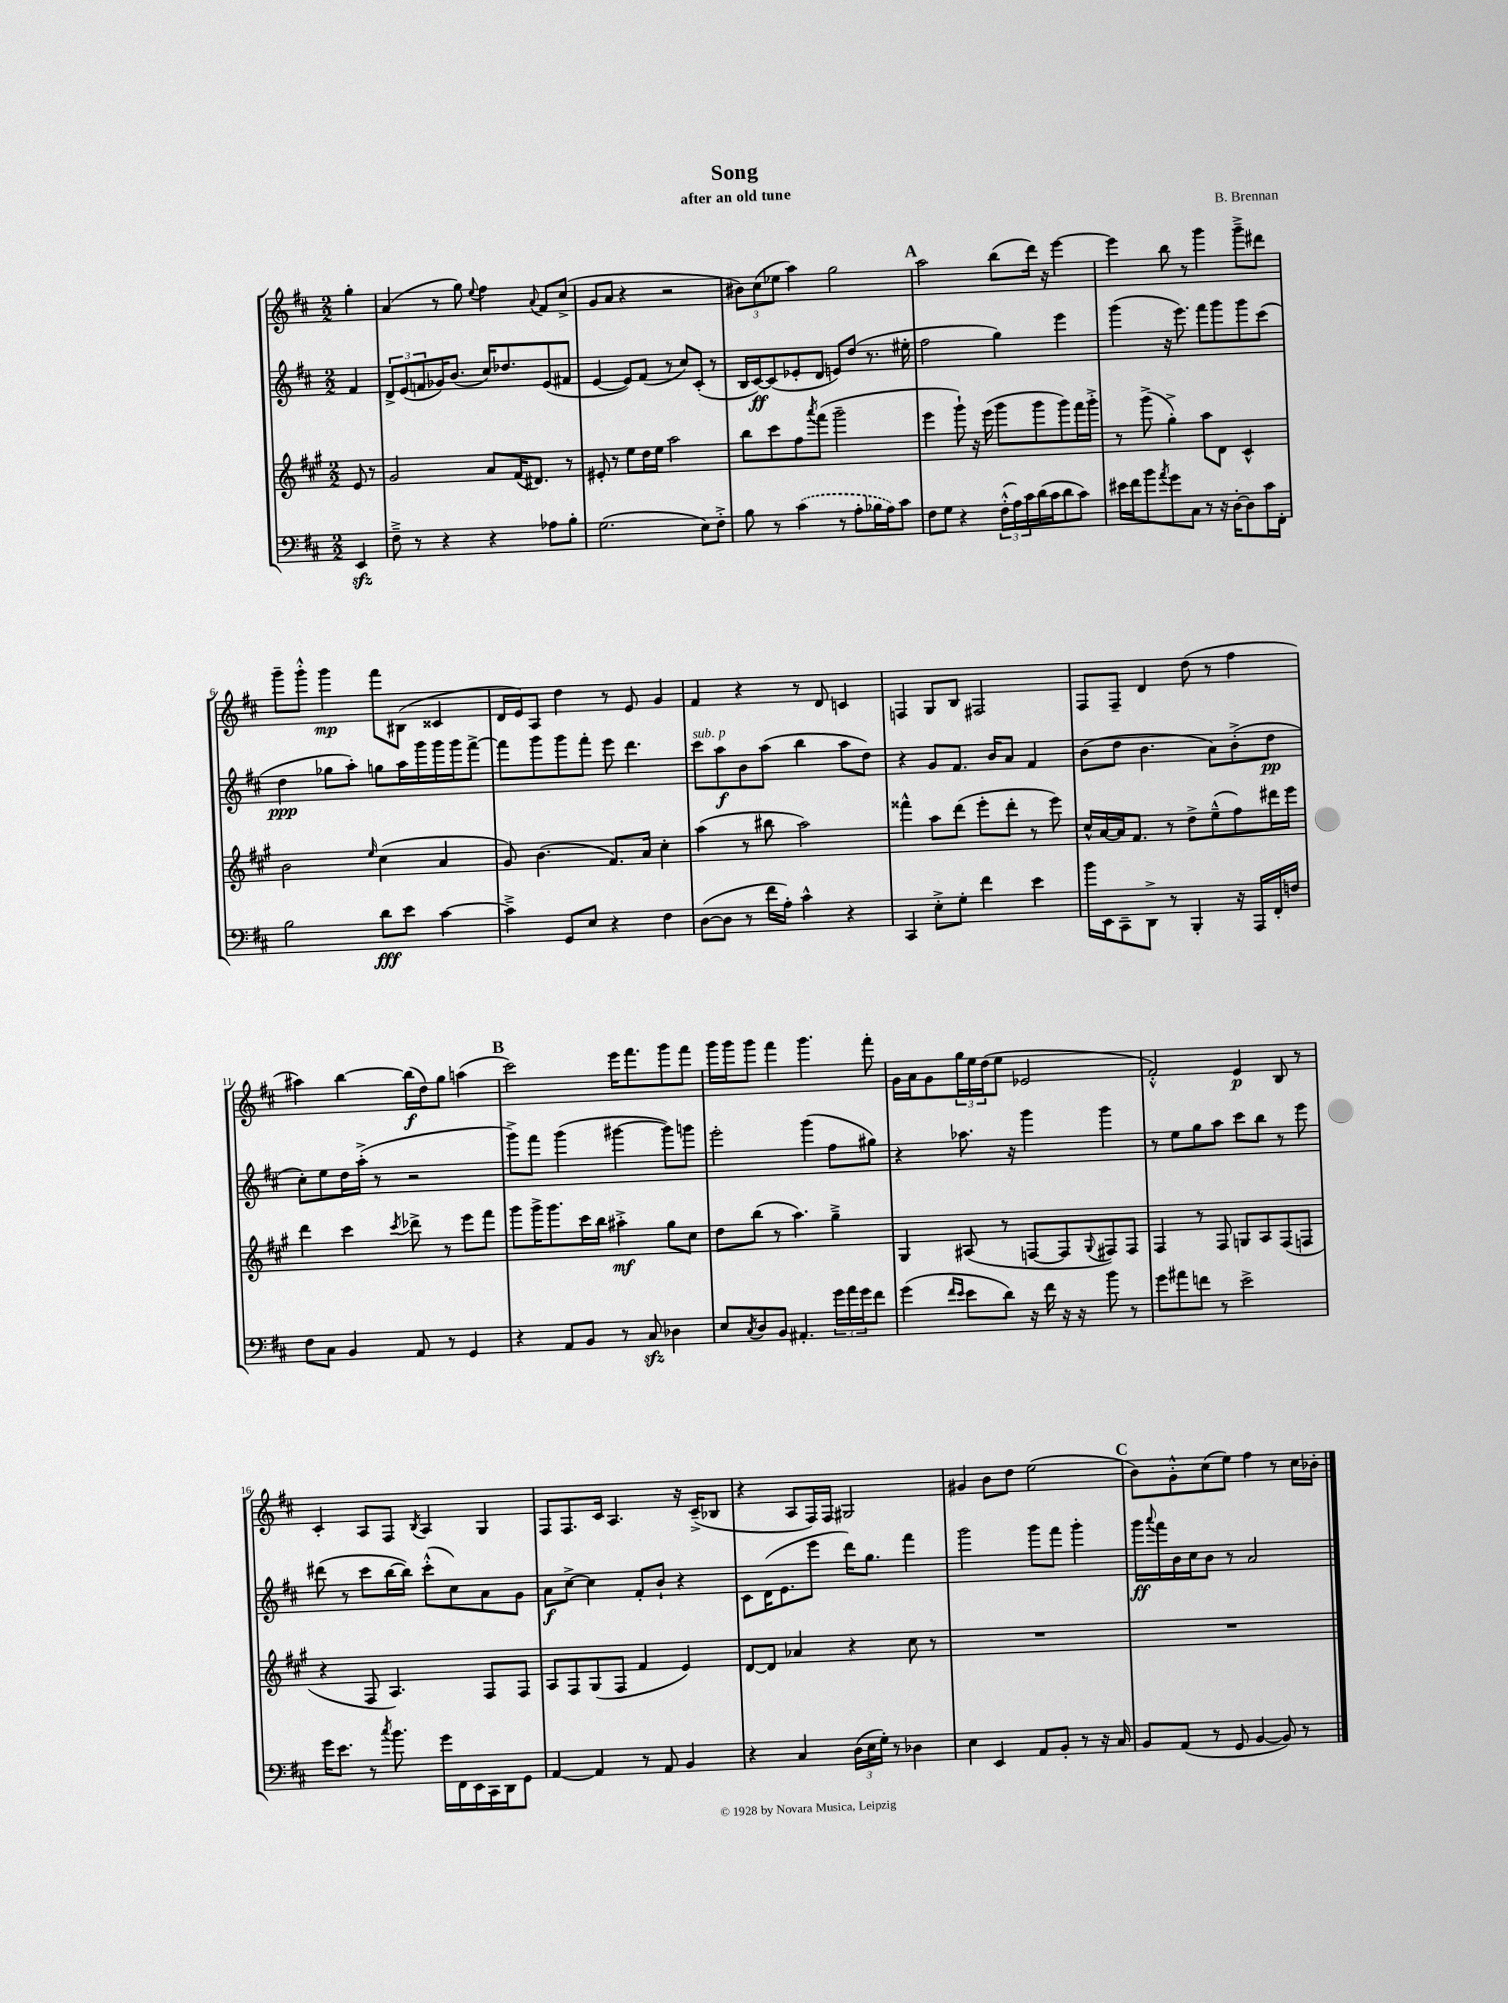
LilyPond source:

\header { title = "Song" composer = "B. Brennan" subtitle = "after an old tune" }
<<
\new StaffGroup <<
\new Staff = "s0" {
    \clef treble \key d \major \numericTimeSignature \time 2/2 \partial 4
    g''4-. |
    a'4( r8 g''8) \appoggiatura { e''8 } fis''4 \appoggiatura { a'8 } fis'8 cis''8->( |
    g'8 a'8 r4 r2 |
    \tuplet 3/2 { bis'8) cis''8( ees''8 } a''4) g''2 |
    \mark \markup { \bold "A" } a''2 b''8( d'''16) r16 e'''4~ |
    e'''4 b''8 r8 g'''4 g'''8---> dis'''8 |
    g'''8-- g'''8-.-^ g'''4\mp fis'''8 bis8( cisis'4 |
    d'16 e'16) a8 d''4 r8 e'8 g'4 |
    fis'4 r4 r8 d'8 c'4 |
    f4 g8 b8 fis2 |
    fis8 fis8-- d'4 d''8( r8 fis''4 |
    ais''4) b''4~ b''16\f( d''16) g''8 a''4( |
    \mark \markup { \bold "B" } cis'''2) e'''16 fis'''8. g'''8 fis'''8 |
    g'''16 g'''16 g'''8 fis'''4 g'''4. fis'''8-. |
    g'16 a'16 g'8 \tuplet 3/2 { g''16 e''16 d''16( } e''8 ees'2 |
    fis'2-.-^) e'4\p b8 r8 |
    cis'4-. a8 fis8 \acciaccatura { b8 } a4 g4 |
    fis8 fis8. cis'16 a4. r16 cis'16--->( bes8 |
    r4 a8 fis16) fis16 gis2 |
    gis'4 b'8 d''8 e''2( |
    \mark \markup { \bold "C" } b'8) g'8-.-^ cis''8( e''8) fis''4 r8 cis''16 bes'16-. \bar "|." |
}
\new Staff = "s1" {
    \clef treble \key d \major \numericTimeSignature \time 2/2 \partial 4
    fis'4 |
    \tuplet 3/2 { d'8-> e'8( f'8 } ges'16) b'8.( cis''16) des''8. e'8( fis'8 |
    e'4~ e'8) fis'8( r8 cis''8) cis'8-.( r8 |
    b16 cis'16~\ff) cis'8( ees'8-. d'8 e'8) d''8( r8. eis''16-. |
    \mark \markup { \bold "A" } fis''2 g''4) e'''4 |
    g'''4( r16 e'''8.) fis'''8 g'''8 g'''8 cis'''8( |
    d''4\ppp ges''8 a''8-.) g''8 a''16 g'''16 g'''16 g'''16 fis'''8~-> |
    fis'''8 g'''8 g'''8 fis'''8-. e'''8 d'''4. |
    cis'''8^\markup { \italic "sub. p" } a''8\f b'8 a''8( b''4 a''8 d''8) |
    r4 g'8 fis'8. b'16 a'8 fis'4 |
    b'8( d''8 b'4. a'8) b'8-.->( d''8\pp |
    cis''8-.) e''8 d''16 a''16-.->( r8 r2 |
    \mark \markup { \bold "B" } g'''8->) fis'''8 g'''4( gis'''4~ gis'''8) g'''8 |
    e'''2-. g'''4( fis''8 gis''8) |
    r4 aes''8. r16 g'''4 g'''4 |
    r8 e''8 g''8 a''8 cis'''8 b''8 r8 e'''8 |
    dis'''8( r8 cis'''8 b''16~ b''16) cis'''8-.-^( cis''8) a'8 g'8 |
    a'8\f cis''8~-> cis''4 fis'8-. b'8-! r4 |
    cis'8 d'16( e'8. e'''8 d'''16) g''8. fis'''4 |
    g'''2 g'''8 fis'''8 g'''4-. |
    \mark \markup { \bold "C" } g'''16\ff \appoggiatura { a'''8 } fis'''16 b'16 cis''16 b'8 r8 a'2 \bar "|." |
}
\new Staff = "s2" {
    \clef treble \key a \major \numericTimeSignature \time 2/2 \partial 4
    e'8 r8 |
    gis'2 a'8 fis'16( dis'8.) r8 |
    eis'8-. r8 e''8 d''16 e''16 a''2 |
    b''8 cis'''8 fis''8 \acciaccatura { a'''8 } fis'''8( gis'''2-- |
    \mark \markup { \bold "A" } e'''4 gis'''8-!) r16 e'''16( gis'''8 gis'''8 gis'''8) fis'''16 gis'''16-.-> |
    r8 gis'''8->( gis''4-.->) a''8 d'8 cis'4-^ |
    b'2 \grace { e''16 } cis''4( a'4 |
    gis'8) b'4.( fis'8.) a'16 cis''4-. |
    a''4( r8 bis''8 a''2) |
    fisis'''4-^ a''8 d'''8( e'''8-. d'''8-. r8 e'''8) |
    cis''16-^ a'16~ a'16 fis'8. r8 d''8-> e''8---^( fis''8) dis'''16 e'''16 |
    d'''4 cis'''4 \acciaccatura { cis'''8 } des'''8-> r8 e'''8 fis'''8 |
    \mark \markup { \bold "B" } gis'''8 gis'''16-> gis'''8. cis'''16 b''16 ais''4-.->\mf gis''8 cis''8 |
    d''8 b''8( r8 a''4.) gis''4---> |
    gis4 ais8( r8 f8~ f8 \appoggiatura { gis8 } fis8) fis8 |
    fis4 r8 fis8 g8 a8 fis8( f8 |
    r4 fis8 a4.) fis8 fis8 |
    a8 fis8 gis8( fis8 fis'4 e'4) |
    d'8~ d'8 aes'4 r4 cis''8 r8 |
    R1 |
    \mark \markup { \bold "C" } R1 \bar "|." |
}
\new Staff = "s3" {
    \clef bass \key d \major \numericTimeSignature \time 2/2 \partial 4
    e,4\sfz |
    fis8---> r8 r4 r4 aes8 b8-. |
    g2.( e8) fis8-.-> |
    b8 r8 \once \slurDashed cis'4( r8 a8-. bes16 a16) cis'8 |
    \mark \markup { \bold "A" } fis8 g8 r4 \tuplet 3/2 { fis16-.-^( a16) cis'16 } d'16( cis'16 d'8 cis'8) |
    eis'16 fis'16 b'8 \acciaccatura { a'8 } g'8 cis8 r8 r16 d16~-. d8 cis'16 fis,16-. |
    b2 d'8\fff e'8 cis'4~ |
    cis'4---> g,8 e8 r4 fis4 |
    d8~( d8 r8 fis'16 a16-.) cis'4-^ r4 |
    cis,4 e8-.-> g8-. fis'4 e'4 |
    b'16 e,16 cis,8-- d,8-> r8 b,,4-. r16 a,,16 fis,16-. f16 |
    fis8 cis8 b,4 a,8 r8 g,4 |
    \mark \markup { \bold "B" } r4 a,8 b,8 r8 cis8\sfz des4 |
    e8 \acciaccatura { cis8 } d8 b,8 ais,4.-. \tuplet 3/2 { g'16 a'16 g'16 } fis'8 |
    g'4( \grace { fis'16 e'16 } e'8 d'8) r16 fis'16 r16 r16 b'8 r8 |
    g'8 ais'8 f'8 r8 e'2-> |
    g'16 e'8. r8 \acciaccatura { cis''8 } b'8. g'16 fis,16 e,16 cis,16 d,16 g,8 |
    a,4~ a,4 r8 a,8 b,4 |
    r4 cis4 \tuplet 3/2 { d16( e16 g16-.) } r8 des4 |
    e4 e,4 a,8 b,8-. r8 r16 cis16 |
    \mark \markup { \bold "C" } b,8 a,8( r8 g,8 b,4~ b,8) r8 \bar "|." |
}
>>
>>
